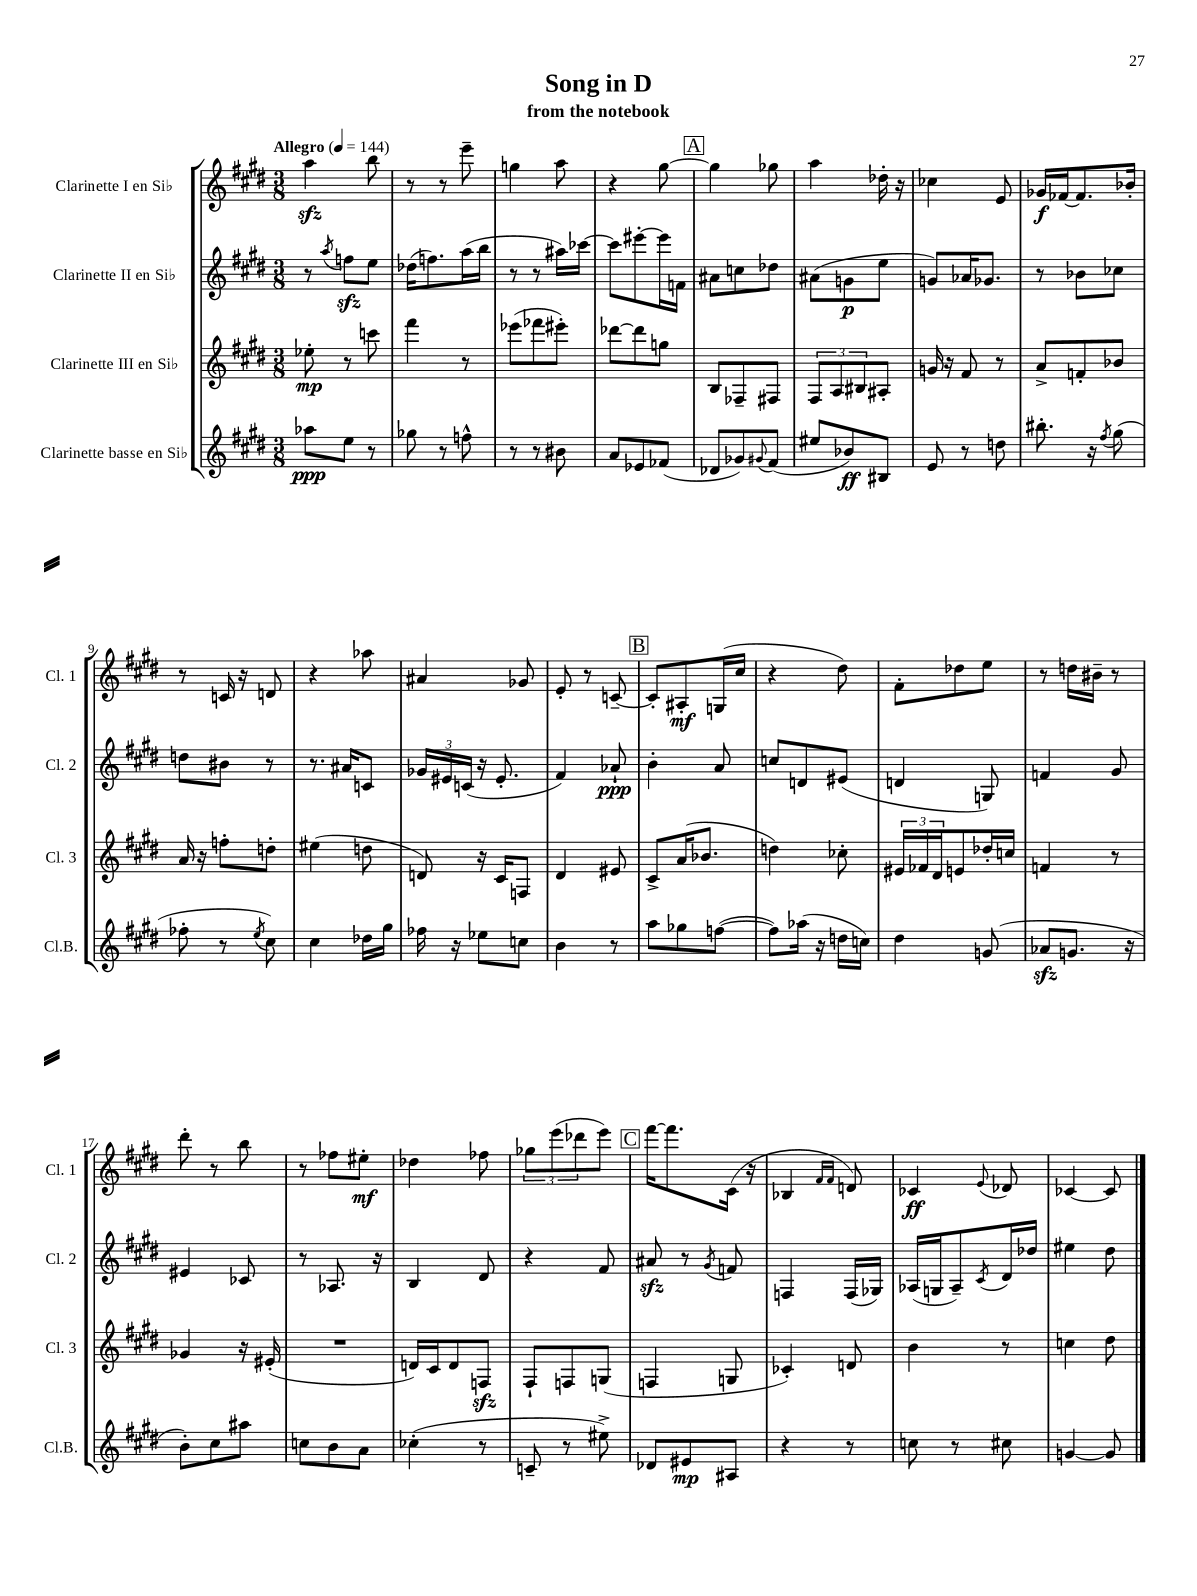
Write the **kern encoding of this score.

**kern	**dynam	**kern	**dynam	**kern	**dynam	**kern	**dynam
*part4	*part4	*part3	*part3	*part2	*part2	*part1	*part1
*staff4	*staff4	*staff3	*staff3	*staff2	*staff2	*staff1	*staff1
*I"Clarinette basse en Si♭	*	*I"Clarinette III en Si♭	*	*I"Clarinette II en Si♭	*	*I"Clarinette I en Si♭	*
*I'Cl.B.	*	*I'Cl. 3	*	*I'Cl. 2	*	*I'Cl. 1	*
*clefG2	*	*clefG2	*	*clefG2	*	*clefG2	*
*k[f#c#g#d#]	*	*k[f#c#g#d#]	*	*k[f#c#g#d#]	*	*k[f#c#g#d#]	*
*M3/8	*	*M3/8	*	*M3/8	*	*M3/8	*
*MM144	*	*MM144	*	*MM144	*	*MM144	*
=1	=1	=1	=1	=1	=1	=1	=1
!	!	!	!	!	!	!LO:TX:a:B:t=Allegro	!
8aa-X\L	ppp	8ee-X'\	mp	8r	.	4aazz\	.
.	.	.	.	8qaa/	.	.	.
8ee\J	.	8r	.	8ffnzz\L	.	.	.
8r	.	8cccn\	.	8ee\J	.	8bb\	.
=2	=2	=2	=2	=2	=2	=2	=2
8gg-X\	.	4fff#\	.	(16dd-X\KL	.	8r	.
.	.	.	.	8.ffn\)	.	.	.
8r	.	.	.	.	.	8r	.
8ffn^^\	.	8r	.	(16aa\L	.	8eee~\	.
.	.	.	.	16bb\JJ	.	.	.
=3	=3	=3	=3	=3	=3	=3	=3
8r	.	(8eee-X\L	.	8r	.	4ggn\	.
8r	.	8fff-X\	.	8r	.	.	.
8b#X\	.	8eee#X'\J)	.	16aa#X\LL)	.	8aa\	.
.	.	.	.	[16ccc-X\JJ	.	.	.
=4	=4	=4	=4	=4	=4	=4	=4
8a/L	.	[8ddd-X\L	.	8ccc-\L]	.	4r	.
8e-X/	.	8ddd-\]	.	[8eee#X'\	.	.	.
(8f-X/J	.	8ggn\J	.	16eee#\L]	.	[8gg#\	.
.	.	.	.	16fn\JJ	.	.	.
!!LO:REH:place=s1:t=A
=5	=5	=5	=5	=5	=5	=5	=5
8d-X/L	.	8B/L	.	8a#X\L	.	4gg#\]	.
8g-X/)	.	8F-X~/	.	8ccn\	.	.	.
8qqg#X/	.	.	.	.	.	.	.
(8f#/J	.	8F#X/J	.	8dd-X\J	.	8gg-X\	.
=6	=6	=6	=6	=6	=6	=6	=6
8ee#X/L	.	12F#/L	.	(8a#X\L	.	4aa\	.
.	.	12A/	.	.	.	.	.
8b-X/)	ff	.	.	8gn\	p	.	.
.	.	12B#X/	.	.	.	.	.
8B#X/J	.	8A#X'/J	.	8ee\J	.	16dd-X'\	.
.	.	.	.	.	.	16r	.
=7	=7	=7	=7	=7	=7	=7	=7
8e/	.	16gn/	.	8gn/L)	.	4cc-X\	.
.	.	16r	.	.	.	.	.
8r	.	8f#/	.	16a-X/K	.	.	.
.	.	.	.	8.g-X/J	.	.	.
8ddn\	.	8r	.	.	.	8e/	.
=8	=8	=8	=8	=8	=8	=8	=8
8.bb#X'\	.	8a^/L	.	8r	.	16g-X/LL	f
.	.	.	.	.	.	[16f-X/J	.
.	.	8fn'/	.	8b-X\L	.	8.f-/]	.
16r	.	.	.	.	.	.	.
8qff#/	.	.	.	.	.	.	.
(8gg#\	.	8b-X/J	.	8cc-X\J	.	.	.
.	.	.	.	.	.	16b-X'/Jk	.
!!LO:LB:g=z
=9	=9	=9	=9	=9	=9	=9	=9
8ff-X'\	.	16a/	.	8ddn\L	.	8r	.
.	.	16r	.	.	.	.	.
8r	.	8ffn'\L	.	8b#X\J	.	16cn/	.
.	.	.	.	.	.	16r	.
8qee/	.	.	.	.	.	.	.
8cc#\)	.	8ddn'\J	.	8r	.	8dn/	.
=10	=10	=10	=10	=10	=10	=10	=10
4cc#\	.	(4ee#X\	.	8.r	.	4r	.
.	.	.	.	16a#X/KL	.	.	.
16dd-X\LL	.	8ddn\	.	8cn/J	.	8aa-X\	.
16gg#\JJ	.	.	.	.	.	.	.
=11	=11	=11	=11	=11	=11	=11	=11
16ff-X\	.	8dn/)	.	24g-X/LL	.	4a#X/	.
.	.	.	.	24e#X/	.	.	.
16r	.	.	.	.	.	.	.
.	.	.	.	(24cn/JJ	.	.	.
8ee-X\L	.	16r	.	16r	.	.	.
.	.	16c#/KL	.	8.e#'/	.	.	.
8ccn\J	.	8Fn/J	.	.	.	8g-X/	.
=12	=12	=12	=12	=12	=12	=12	=12
4b\	.	4d#/	.	4f#/)	.	8e'/	.
.	.	.	.	.	.	8r	.
8r	.	8e#X/	.	8a-X`/	ppp	[8cn~/	.
!!LO:REH:place=s1:t=B
=13	=13	=13	=13	=13	=13	=13	=13
8aa\L	.	8c#^/L	.	4b'\	.	8c'/L]	.
8gg-X\	.	(16a/K	.	.	.	8A#X'/	mf
.	.	8.b-X/J	.	.	.	.	.
([8ffn\J	.	.	.	8a/	.	(16Gn/L	.
.	.	.	.	.	.	16cc#/JJ	.
=14	=14	=14	=14	=14	=14	=14	=14
8ff\L])	.	4ddn\)	.	8ccn/L	.	4r	.
(16aa-X\Jk	.	.	.	8dn/	.	.	.
16r	.	.	.	.	.	.	.
16ddn\LL	.	8cc-X'\	.	(8e#X/J	.	8dd#\)	.
16ccn\JJ)	.	.	.	.	.	.	.
=15	=15	=15	=15	=15	=15	=15	=15
4dd#\	.	24e#X/LL	.	4dn/	.	8f#'\L	.
.	.	24f-X/	.	.	.	.	.
.	.	24d#/J	.	.	.	.	.
.	.	8en/	.	.	.	8dd-X\	.
(8gn/	.	16dd-X'/L	.	8Gn/)	.	8ee\J	.
.	.	16ccn/JJ	.	.	.	.	.
=16	=16	=16	=16	=16	=16	=16	=16
8a-Xzz/L	.	4fn/	.	4fn/	.	8r	.
8.gn/J	.	.	.	.	.	16ddn\LL	.
.	.	.	.	.	.	16b#X~\JJ	.
.	.	8r	.	8g#/	.	8r	.
16r	.	.	.	.	.	.	.
!!LO:LB:g=z
=17	=17	=17	=17	=17	=17	=17	=17
8b'\L)	.	4g-X/	.	4e#X/	.	8ddd#'\	.
8cc#\	.	.	.	.	.	8r	.
8aa#X\J	.	16r	.	8c-X/	.	8bb\	.
.	.	(16e#X'/	.	.	.	.	.
=18	=18	=18	=18	=18	=18	=18	=18
8ccn\L	.	4.r	.	8r	.	8r	.
8b\	.	.	.	8.A-X/	.	8ff-X\L	.
8a\J	.	.	.	.	.	8ee#X'\J	mf
.	.	.	.	16r	.	.	.
=19	=19	=19	=19	=19	=19	=19	=19
(4cc-X'\	.	16dn/LL)	.	4B/	.	4dd-X\	.
.	.	16c#/J	.	.	.	.	.
.	.	8d/	.	.	.	.	.
8r	.	8Fnzz/J	.	8d#/	.	8ff-X\	.
=20	=20	=20	=20	=20	=20	=20	=20
8cn~/	.	8F#`/L	.	4r	.	12gg-X\L	.
.	.	.	.	.	.	(12eee\	.
8r	.	8Fn/	.	.	.	.	.
.	.	.	.	.	.	12ddd-X\	.
8ee#X^\)	.	(8Gn/J	.	8f#/	.	8eee\J)	.
!!LO:REH:place=s1:t=C
=21	=21	=21	=21	=21	=21	=21	=21
8d-X/L	.	4Fn/	.	8a#Xzz/	.	[16fff#\KL	.
.	.	.	.	.	.	8.fff#\]	.
8e#X/	mp	.	.	8r	.	.	.
.	.	.	.	8qg#/	.	.	.
8A#X/J	.	8Gn/	.	8fn/	.	(16c#\Jk	.
.	.	.	.	.	.	16r	.
=22	=22	=22	=22	=22	=22	=22	=22
4r	.	4c-X'/)	.	4Fn/	.	4B-X/	.
.	.	.	.	.	.	16qqf#/LL	.
.	.	.	.	.	.	16qqf#/JJ	.
8r	.	8dn/	.	(16F/LL	.	8dn/)	.
.	.	.	.	16G-X/JJ)	.	.	.
=23	=23	=23	=23	=23	=23	=23	=23
8ccn\	.	4b\	.	(16A-X/LL	.	4c-X/	ff
.	.	.	.	16Gn/J	.	.	.
8r	.	.	.	8A-~/)	.	.	.
.	.	.	.	8qc#/	.	8qqe/	.
8cc#X\	.	8r	.	16d#/L	.	8d-X/	.
.	.	.	.	16dd-X/JJ	.	.	.
=24	=24	=24	=24	=24	=24	=24	=24
[4gn/	.	4ccn\	.	4ee#X\	.	[4c-X/	.
8g/]	.	8dd#\	.	8dd#\	.	8c-/]	.
==	==	==	==	==	==	==	==
*-	*-	*-	*-	*-	*-	*-	*-
